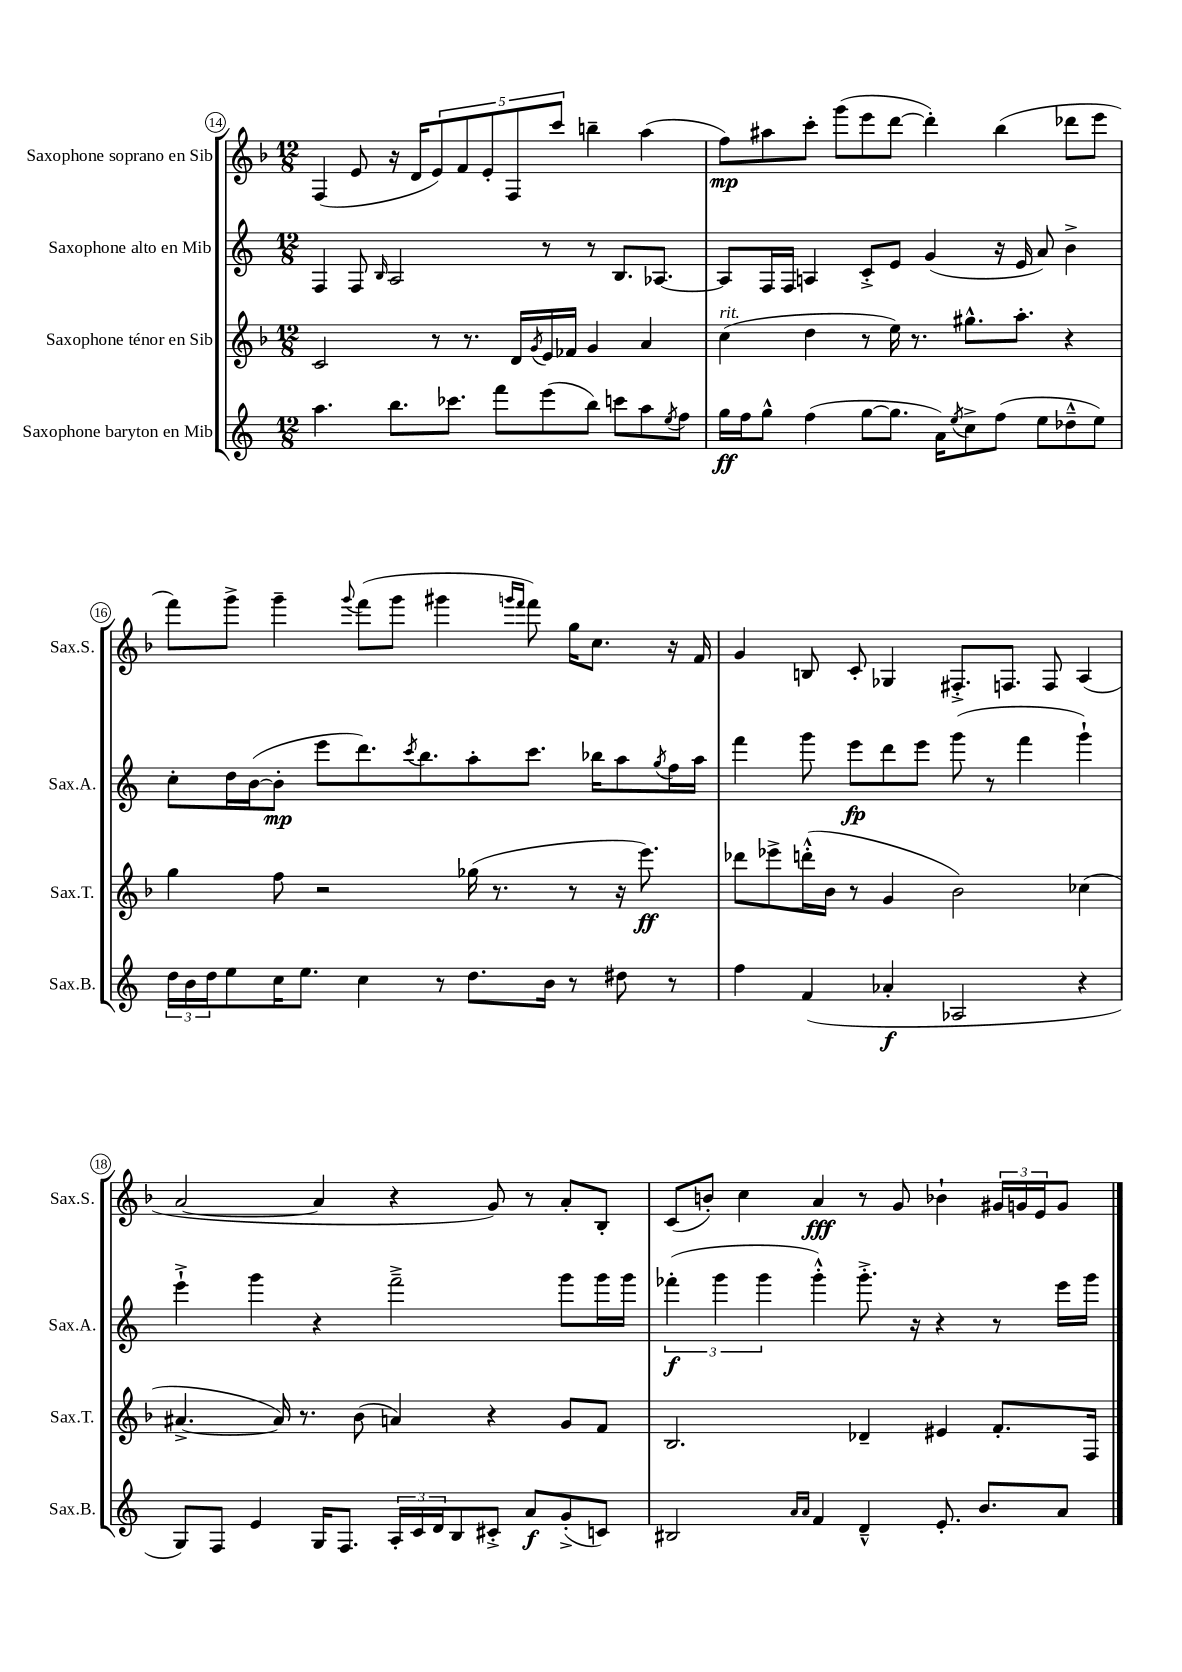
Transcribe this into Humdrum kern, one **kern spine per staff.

**kern	**kern	**kern	**kern
*staff4	*staff3	*staff2	*staff1
*clefG2	*clefG2	*clefG2	*clefG2
*k[]	*k[b-]	*k[]	*k[b-]
*M12/8	*M12/8	*M12/8	*M12/8
4.aa	2c	4F	(4F
.	.	8F	8e
.	.	16qqB	.
8.bb	.	2A	16r
.	.	.	16d
.	8r	.	10e)
8.ccc-	.	.	.
.	.	.	10f
.	8.r	.	.
.	.	.	10e'
8fff	.	.	.
.	.	.	10F
.	16d	.	.
.	8qg	.	.
(8eee	16e	8r	.
.	.	.	10ccc
.	16f-	.	.
8bb)	4g	8r	4bb~
8ccc	.	8.B	.
8aa	4a	.	(4aa
.	.	[8.A-	.
8qee	.	.	.
8ff	.	.	.
=	=	=	=
16gg	(4cc	8A-]	8ff)
16ff	.	.	.
8gg^^	.	16F	8aa#
.	.	16F	.
(4ff	4dd	4A	8ccc'
.	.	.	(8ggg
[8gg	8r	8c'^	8eee
8.gg]	16ee)	8e	[8ddd
.	8.r	.	.
.	.	(4g	4ddd'])
16a)	.	.	.
8qee	.	.	.
8cc^	8.gg#^^	.	.
(8ff	.	16r	(4bb-
.	8.aa'	16e	.
8ee	.	8a)	.
8dd-~^^	4r	4b^	8ddd-
8ee)	.	.	8eee
=	=	=	=
24dd	4gg	8cc'	8fff)
24b	.	.	.
24dd	.	.	.
8ee	.	16dd	8ggg^
.	.	([16b	.
16cc	8ff	8b']	4ggg~
8.ee	.	.	.
.	2r	8eee	.
.	.	.	8qqggg
4cc	.	8.ddd)	(8fff
.	.	.	8ggg
.	.	8qccc	.
.	.	8.bb	.
8r	.	.	4ggg#
8.dd	(16gg-	8aa'	.
.	8.r	.	.
.	.	.	16qqggg
.	.	.	16qqfff
.	.	8.ccc	8fff)
16b	.	.	.
8r	8r	.	16gg
.	.	16bb-	8.cc
8dd#	16r	8aa	.
.	8.eee)	.	.
.	.	8qgg	.
8r	.	16ff	16r
.	.	16aa	16f
=	=	=	=
4ff	8ddd-	4fff	4g
.	8eee-^	.	.
(4f	(16ddd'^^	8ggg	8B
.	16b-	.	.
.	8r	8eee	8c'
4a-'	4g	8ddd	4G-
.	.	8eee	.
2A-	2b-)	(8ggg	8.F#'^
.	.	8r	.
.	.	.	8.F
.	.	4fff	.
.	.	.	8F
4r	(4cc-	4ggg`)	(4A
=	=	=	=
8G)	[4.a#^	4eee`^	[2a
8F	.	.	.
4e	.	4ggg	.
.	16a#])	.	.
.	8.r	.	.
16G	.	4r	4a]
8.F	.	.	.
.	(8b-	.	.
24A'	4a)	2fff~^	4r
24c	.	.	.
24d	.	.	.
8B	.	.	.
8c#'^	4r	.	8g)
8a	.	.	8r
(8g'^	8g	8ggg	8a'
8c)	8f	16ggg	8B-'
.	.	16ggg	.
=	=	=	=
2B#	2.B-	(6fff-'	(8c
.	.	.	8b')
.	.	6ggg	.
.	.	.	4cc
.	.	6ggg	.
16qqa	.	.	.
16qqa	.	.	.
4f	.	4ggg'^^)	4a
4d~^^	4d-~	8.ggg'^	8r
.	.	.	8g
.	.	16r	.
8.e'	4e#	4r	4b-`
8.b	.	.	.
.	8.f'	8r	24g#
.	.	.	24g
.	.	.	24e
8a	.	16eee	8g
.	16F	16ggg	.
==	==	==	==
*-	*-	*-	*-
